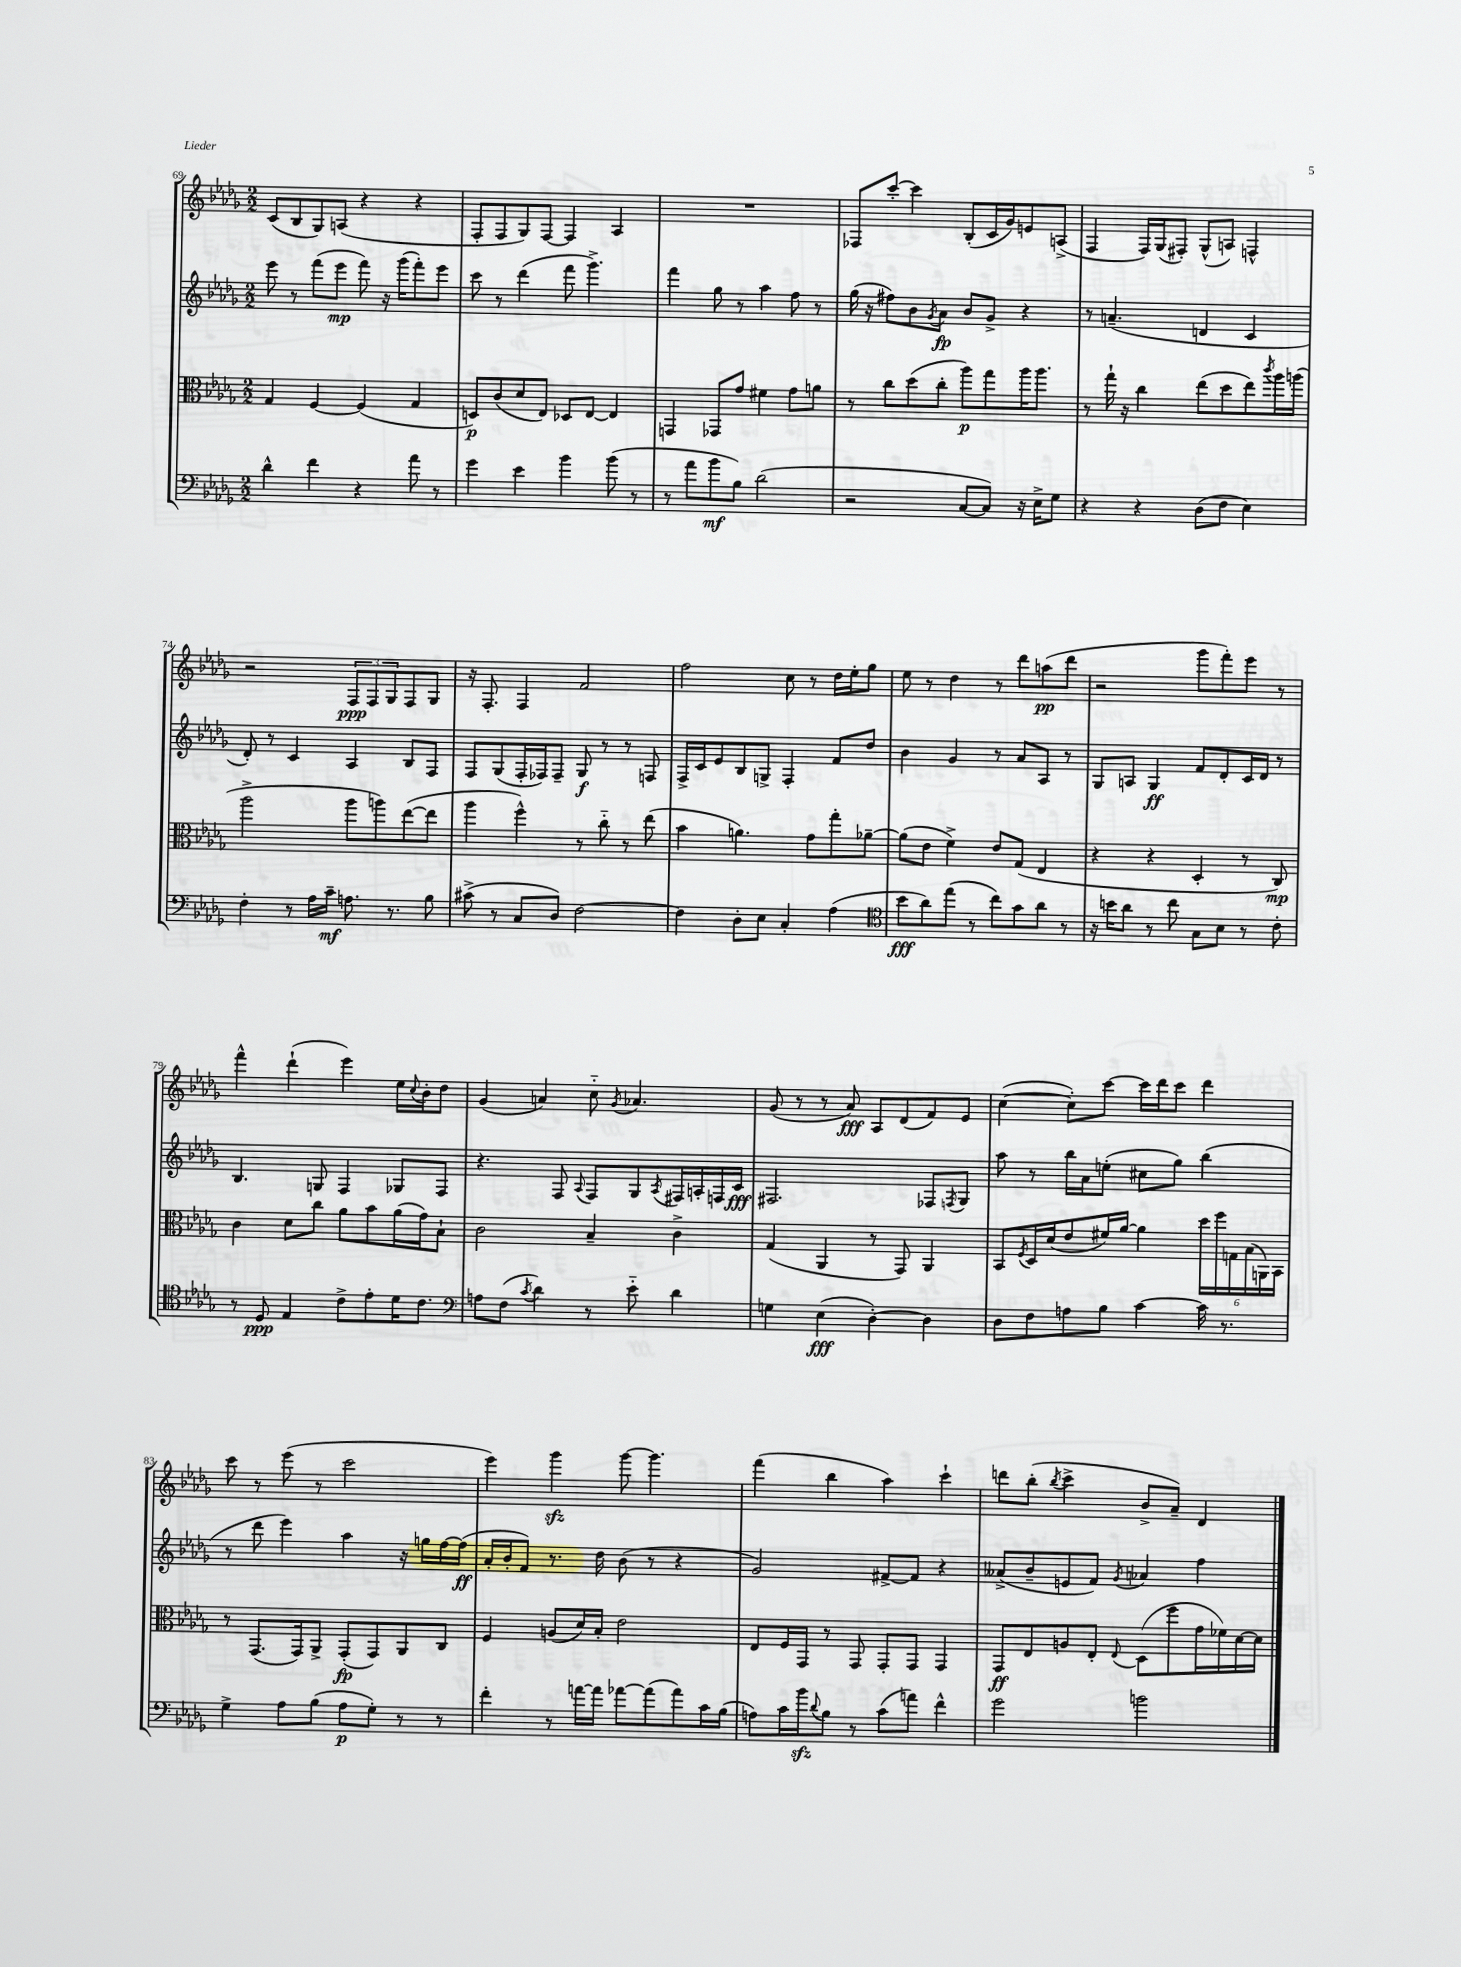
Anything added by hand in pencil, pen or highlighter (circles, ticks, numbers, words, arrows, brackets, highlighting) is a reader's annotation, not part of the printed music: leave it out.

**kern	**kern	**kern	**kern
*staff4	*staff3	*staff2	*staff1
*clefF4	*clefC3	*clefG2	*clefG2
*k[b-e-a-d-g-]	*k[b-e-a-d-g-]	*k[b-e-a-d-g-]	*k[b-e-a-d-g-]
*M2/2	*M2/2	*M2/2	*M2/2
4d-^^	4G-	8eee-	(8c
.	.	8r	8B-
4f	[4F	(8fff	8G-)
.	.	8eee-	(8A
4r	(4F]	8fff)	4r
.	.	16r	.
.	.	(16ggg-	.
8a-	4G-	8fff')	4r
8r	.	8eee-	.
=	=	=	=
4g-	8D)	8ccc	8F'
.	(8c	8r	8F
4e-	8d-	(4ddd-	8G-)
.	8E-)	.	[8F
4b-	8D-	8fff	4F]
.	[8E-	4.ggg-^)	.
(8b-	4E-]	.	4A-
8r	.	.	.
=	=	=	=
8r	4GG	4fff	1r
8a-	.	.	.
8b-	8GG-	8gg-	.
8B-)	8g-	8r	.
(2d-	4f#	4aa-	.
.	8g-	8ff	.
.	8a	8r	.
=	=	=	=
2r	8r	(16gg-	8F-
.	.	16r	.
.	8cc	8ff#)	[8ccc'
.	(8dd-	8b-	4ccc]
.	.	8qg-	.
.	8cc'	8a-	.
[8C	8aa-)	8b-	(8B-'
8C])	8gg-	8g-^	16c
.	.	.	16g-)
16r	16aa-	4r	8e
16E-^	8.aa-	.	.
8G-	.	.	(8A^
=	=	=	=
4r	8r	8r	4F
.	16gg-`	(4.a~	.
.	16r	.	.
4r	4cc	.	16F)
.	.	.	(16G-
.	.	.	8F#')
(8D-	(8ee-	4d	(8G-^^
8F	8dd-	.	8A)
4E-)	8ee-)	4c	4F^^
.	8qccc	.	.
.	16aa-	.	.
.	(16aa	.	.
=	=	=	=
4F'	2aa-^	8d-')	2r
.	.	8r	.
8r	.	4c	.
16A-	.	.	.
16c~	.	.	.
8.A	8aa-	4A-	12F
.	.	.	12F
.	8aa)	.	.
.	.	.	12G-
8.r	.	.	.
.	([8ee-	8B-	8F
8B-	8ee-]	8F	8G-
=	=	=	=
(8c#^	4aa-	8F	16r
.	.	.	8.F'
8r	.	(8G-	.
8C	4ff^^)	16F'	4F
.	.	16F-)	.
8D-)	.	8F-~	.
[2F	8r	8G-	2f
.	8cc'~	8r	.
.	8r	8r	.
.	(8ee-	8F	.
=	=	=	=
4F]	4b-	16F^	2ff
.	.	16c	.
.	.	8e-	.
8D-'	4.a)	8B-	.
8E-	.	8G^	.
4C'	.	4F'	8cc
.	8g-	.	8r
(4A-	8gg-'	8f	16dd-
.	.	.	16ee-'
.	[8a-~	8dd-	8gg-
=	=	=	=
*clefC4	*	*	*
8b-	(8a-]	4b-	8ee-
8a-)	8e-	.	8r
(8ee-	4f^)	4g-	4dd-
8r	.	.	.
8cc)	8e-	8r	8r
8g-	(8G-	8a-	8ddd-
8a-	4E-	8A-	(8aa
8r	.	8r	8ddd-
=	=	=	=
16r	4r	8G-	2r
16b	.	.	.
8a-	.	8A	.
8r	4r	4G-	.
8cc	.	.	.
8G-	4D-'	8f	8ggg-
8B-	.	8d-'	8fff')
8r	8r	16c	8eee-
.	.	16d-	.
8c'	8C)	8r	8r
=	=	=	=
8r	4c	4.B-	4fff^^
8D-	.	.	.
4E-	8d-	.	(4ddd-`
.	8cc	8G	.
8c^	8a-	4F	4eee-)
8e-'	8b-	.	.
16d-	(16a-	8G-	16ee-
.	.	.	8qqcc
8.c	16g-)	.	16b-'
.	8B-`	8F	8dd-
=	=	=	=
*clefF4	*	*	*
8A	2c	4.r	(4g-
(8F	.	.	.
8qc	.	.	.
4d-)	.	.	4a)
.	.	8F	.
.	.	8qqA-	.
8r	4B-~	8F	8cc'~
.	.	.	8qg-
8e-'~	.	8G-	4.a-
.	.	8qA-	.
4d-	4c^	16F#	.
.	.	16A'	.
.	.	16F	.
.	.	16c	.
=	=	=	=
4G	(4G-	2.F#	(8g-
.	.	.	8r
(4E-	4AA-	.	8r
.	.	.	8a-)
[4D-')	8r	.	8A-
.	8GG-)	.	(8d-
4D-]	4AA-	8F-	8f)
.	.	8qF	.
.	.	8G-	8e-
=	=	=	=
8D-	8BB-	8aa-	([4cc
.	8qF	.	.
8F	16D-	8r	.
.	(16d-	.	.
8A	8e-	16bb-	8cc'])
.	.	16a-	.
8B-	16f#)	(8ee'	[8ccc
.	[16a-	.	.
[4c	4a-]	8cc#	16ccc]
.	.	.	16ddd-
.	.	8gg-)	8ccc
16c]	24dd-	(4bb-	4ddd-
.	24ff	.	.
8.r	.	.	.
.	24G	.	.
.	(24B-	.	.
.	24AA)	.	.
.	24BB-	.	.
=	=	=	=
4G-^	8r	8r	8ccc
.	(8.GG-	8ddd-	8r
8A-	.	4eee-)	(8eee-
.	16GG-)	.	.
(8B-	8AA-^	.	8r
8A-	(8GG-'	4aa-	2ccc
8G-')	8GG-)	.	.
8r	8AA-	16r	.
.	.	16gg	.
8r	8C	[16ff	.
.	.	(16ff]	.
=	=	=	=
4f'	4F	16a-'	4eee-)
.	.	16b-'	.
.	.	8f)	.
8r	(8A	8.r	4ggg-
[16a	16d-)	.	.
16a]	16B-'	16dd-	.
[8a-	2e-	(8b-	[8ggg-
(8a-]	.	8r	4.ggg-]
8a-)	.	4r	.
16c	.	.	.
(16B-	.	.	.
=	=	=	=
8A)	8E-	2g-)	(4fff
16c	16F	.	.
16b-	16GG-	.	.
8qqd-	.	.	.
8B-	8r	.	4bb-
8r	8GG-	.	.
(8c	8GG-'	[8f#^	4aa-)
8a)	8GG-	8f#]	.
4f^^	4GG-	4r	4ccc`
=	=	=	=
2g-	8GG-	(8a--^	8ddd
.	8E-	8b-~	(8bb-'
.	.	.	8qbb-
.	8A	8e	4ccc^
.	8E-'	8f)	.
.	8qqE-	8qg-	.
2b	(8D-	4a-	8b-^
.	8ff	.	8a-~)
.	16g-	4ff	4d-
.	16f-)	.	.
.	[16d-	.	.
.	16d-]	.	.
==	==	==	==
*-	*-	*-	*-
